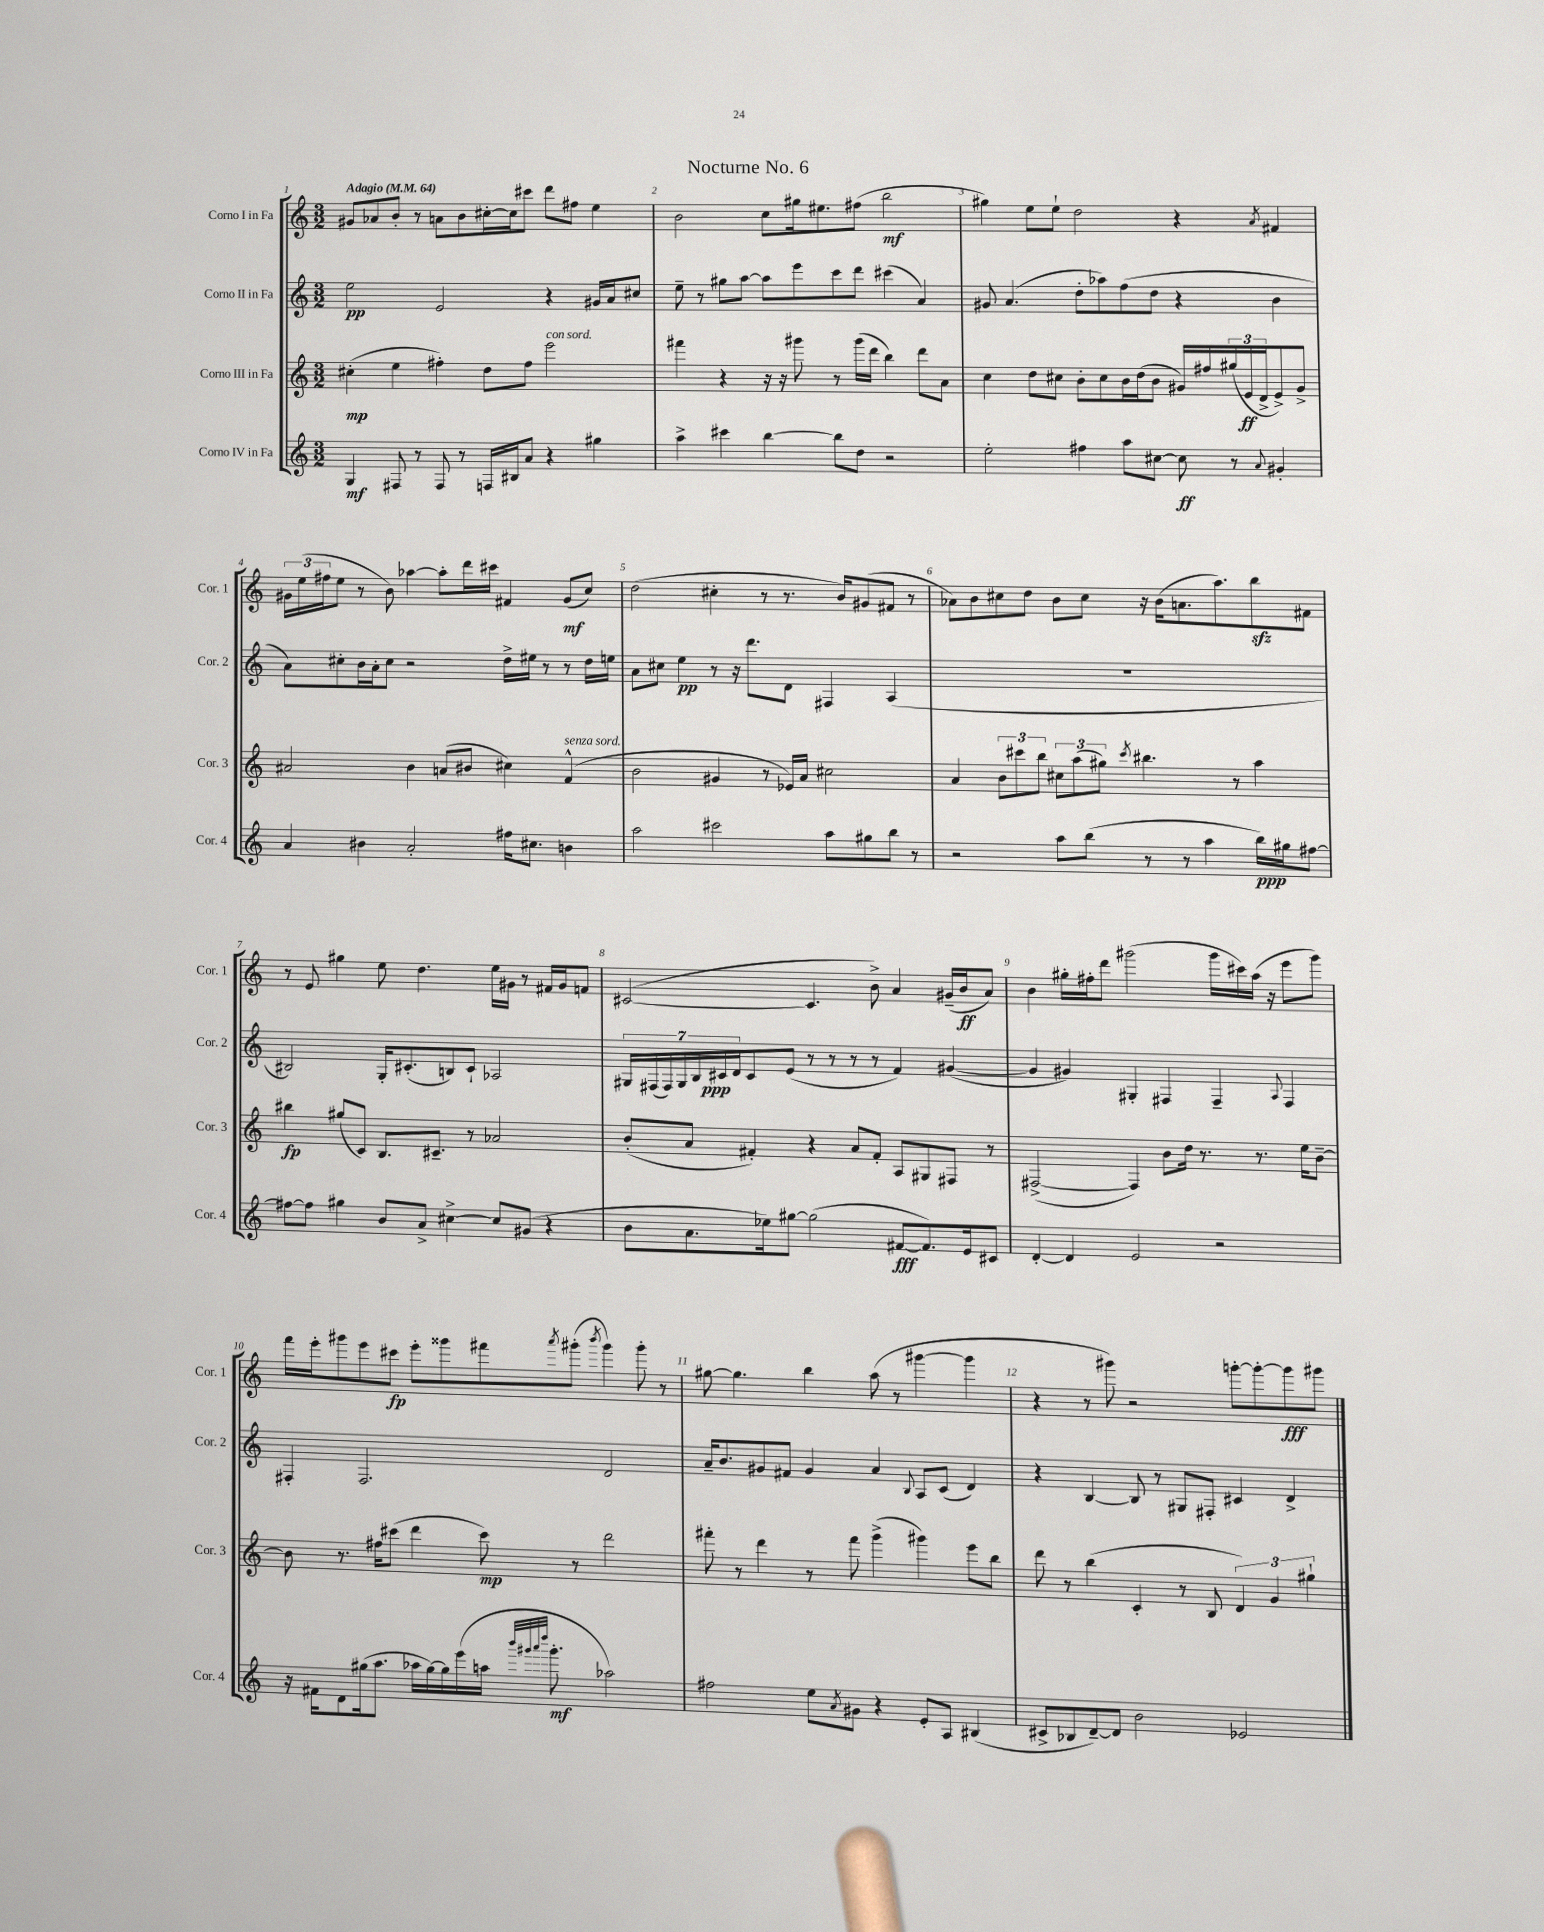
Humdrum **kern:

**kern	**kern	**kern	**kern
*staff4	*staff3	*staff2	*staff1
*clefG2	*clefG2	*clefG2	*clefG2
*k[]	*k[]	*k[]	*k[]
*M3/2	*M3/2	*M3/2	*M3/2
*MM64	*MM64	*MM64	*MM64
4G/	(4cc#'\	2ee\	8g#/L
.	.	.	8a-/
8F#/	4ee\	.	8b'/J
8r	.	.	8r
8F#/	4ff#'\)	2e/	8a\L
8r	.	.	8b\
16F/LL	8dd\L	.	[16cc#'\L
16B#/J	.	.	16cc#\]J
8a/J	8ff#\J	.	8ccc#\J
4r	2eee\	4r	8ddd\L
.	.	.	8ff#\J
4gg#\	.	16g#/LL	4ee\
.	.	16a/J	.
.	.	8cc#/J	.
=	=	=	=
4aa^\	4fff#\	8ee~\	2b\
.	.	8r	.
4ccc#\	4r	8gg#\L	.
.	.	[8aa\J	.
[4bb\	16r	8aa\]L	8cc\L
.	16r	.	.
.	8ggg#\	8eee\	16gg#\k
.	.	.	8.ee#\
8bb\]L	8r	8ccc\	.
8dd\J	(16ggg#\LL	8ddd\J	(8ff#\J
.	16ddd\JJ	.	.
2r	4bb\)	(4ccc#\	2bb\
.	8ddd\L	4a/)	.
.	8a\J	.	.
=	=	=	=
2ee'\	4cc\	8g#/	4gg#\)
.	.	(4.a/	.
.	8dd\L	.	8ee\L
.	8cc#\J	.	8ee`\J
4ff#\	8b'\L	8dd'\L	2dd\
.	8cc#\	8aa-\)	.
8aa\L	16b\L	(8ff\	.
.	(16dd\J	.	.
[8cc#\J	8b\J	8dd\J	.
8cc#\]	16g#/LL)	4r	4r
.	16ff#/	.	.
8r	(24gg#/	.	.
.	24e/	.	.
.	24d^/J	.	.
8qqa/	.	.	8qa/
4g#'/	8e^/)	4b\	4f#/
.	8g#^/J	.	.
=	=	=	=
4a/	2a#/	8a\L)	24g#\LL
.	.	.	(24ee\
.	.	.	24ff#\J
.	.	8cc#'\	8ee\J
4b#\	.	16b\L	8r
.	.	16a'\J	.
.	.	8cc#\J	8b\)
2a'/	4b\	2r	[4aa-\
.	(8a/L	.	8aa-'\]L
.	8b#/J	.	16ddd\L
.	.	.	16ccc#\JJ
16ff#\LK	4cc#\)	16dd^\LL	4f#/
8.cc#\J	.	16ee#\JJ	.
.	.	8r	.
4b\	(4f^^/	8r	(8g#/L
.	.	16dd\LL	8cc/J)
.	.	16ee\JJ	.
=	=	=	=
2aa\	2b\	8a\L	(2dd\
.	.	8cc#\J	.
.	.	4ee\	.
2ccc#\	4g#/	8r	4cc#'\
.	.	16r	.
.	.	8.ddd\L	.
.	8r	.	8r
.	16e-/LL)	8d\J	8.r
.	16a/JJ	.	.
8aa\L	2cc#\	4F#/	.
.	.	.	16b/LK)
8gg#\	.	.	(8g#/
8bb\J	.	(4A/	8f#/J
8r	.	.	8r
=	=	=	=
2r	4a/	1.r	8a-\L)
.	.	.	8b\
.	12b\L	.	8cc#\
.	12ccc#\	.	.
.	.	.	8dd\J
.	12bb\J	.	.
8aa\L	12cc#\L	.	8b\L
.	(12aa\	.	.
(8bb\J	.	.	8cc#\J
.	12gg#\J)	.	.
.	8qccc#/	.	.
8r	4.bb#\	.	16r
.	.	.	(16b\LK
8r	.	.	8.a\
4aa\	.	.	.
.	.	.	8.aa\)
.	8r	.	.
16bb\LL)	4aa\	.	8bb\
16gg#\J	.	.	.
[8ff#\J	.	.	8f#\J
=	=	=	=
8ff#\_L	4bb#\	2B#/)	8r
8ff#\]J	.	.	8e/
4gg#\	(8gg#/L	.	4gg#\
.	8c/J)	.	.
8b/L	8.B/L	16G'/LK	8ee\
.	.	(8.c#'/	.
8a^/J	.	.	4.dd\
.	8.c#~/J	.	.
[4cc#^\	.	8B/)	.
.	8r	8c#`/J	.
8cc#/]L	2a-/	2A-/	16ee\LL
.	.	.	16g#\JJ
(8g#/J	.	.	8r
4r	.	.	16f#/LL
.	.	.	16g#/J
.	.	.	8f/J
=	=	=	=
8b\L	(8b'/L	28G#/LL	([2c#/
.	.	(28F#/	.
.	.	28F#/)	.
.	.	28G#/	.
8.a\	8a/J	.	.
.	.	28B/	.
.	.	28c#/	.
.	.	28d/J	.
.	4f#'/)	8c#/	.
16ee-\k)	.	.	.
[8gg#\J	.	(8e/J	.
(2gg#\]	4r	8r	4.c#/]
.	.	8r	.
.	8a/L	8r	.
.	8f#'/J	8r	8b^\)
[8f#/L	8A/L	4f/)	4a/
8.f#/])	8G#/	.	.
.	8F#/J	([4g#/	(16g#~/LL
16e/k	.	.	16b/J
8c#/J	8r	.	8a/J)
=	=	=	=
[4d'/	([2F#^/	4g#/]	4b\
4d/]	.	4g#/)	16gg#'\LL
.	.	.	16ff#'\J
.	.	.	8ddd\J
2e/	4F#/])	4G#'/	(2ggg#\
.	8b\L	4F#/	.
.	16dd\Jk	.	.
.	8.r	.	.
2r	.	4F#~/	16ggg#\LL
.	.	.	16ccc#\)
.	8.r	.	(16aa\JJ
.	.	.	16r
.	.	8qqA/	.
.	.	4F#/	8eee\L
.	16ee\LK	.	.
.	[8b~\J	.	8ggg#\J)
=	=	=	=
16r	8b\]	4F#'/	16fff\LL
16f#\LK	.	.	16eee'\J
8d\	8.r	.	8ggg#\
(16gg#\k	.	2.F#/	8eee\
8.aa\J	16ff#\LK	.	.
.	(8ccc#\J	.	8ccc#\J
16aa-\LL	4ddd\	.	8eee'\L
[16gg#\)	.	.	.
16gg#\]	.	.	8ggg##\
(16eee\	.	.	.
16aa\JJ	8ccc#\)	.	8fff#\
32qqbbb/LLL	.	.	.
32qqggg#/	.	.	.
32qqaaa/	.	.	.
32qqdddd/JJJ	.	.	.
8.ggg#'\	.	.	.
.	.	.	8qaaa/
.	8r	.	(8ggg#'\J
.	.	.	8qbbb/
2aa-\)	2ddd\	2d/	4ggg#\)
.	.	.	8ggg#'\
.	.	.	8r
=	=	=	=
2ff#\	8fff#'\	16a~/LK	[8gg#\
.	.	8.b/	.
.	8r	.	4.gg#\]
.	4ddd\	8g#/	.
.	.	8f#/J	.
8ee\L	8r	4g#/	4bb\
8qa/	.	.	.
8g#\J	8fff#\	.	.
4r	(4ggg^\	4a/	(8aa\
.	.	.	8r
.	.	8qqB/	.
8e'/L	4ggg#\)	8A/L	[4ggg#\
8A/J	.	(8c/J	.
(4B#/	8eee\L	4d/)	4ggg#\]
.	8bb\J	.	.
=	=	=	=
8c#^/L	8ddd\	4r	4r
8B-/	8r	.	.
[8d~/)	(4bb\	[4B/	8r
8d/]J	.	.	8ggg#\)
2b\	4c'/	8B/]	2r
.	.	8r	.
.	8r	8G#/L	.
.	8B/	8F#'/J	.
2e-/	6d/)	4c#/	[8ggg'\L
.	.	.	8ggg'\_
.	6g/	.	.
.	.	4d^/	8ggg\]
.	6gg#`\	.	.
.	.	.	8ggg#\J
==	==	==	==
*-	*-	*-	*-
